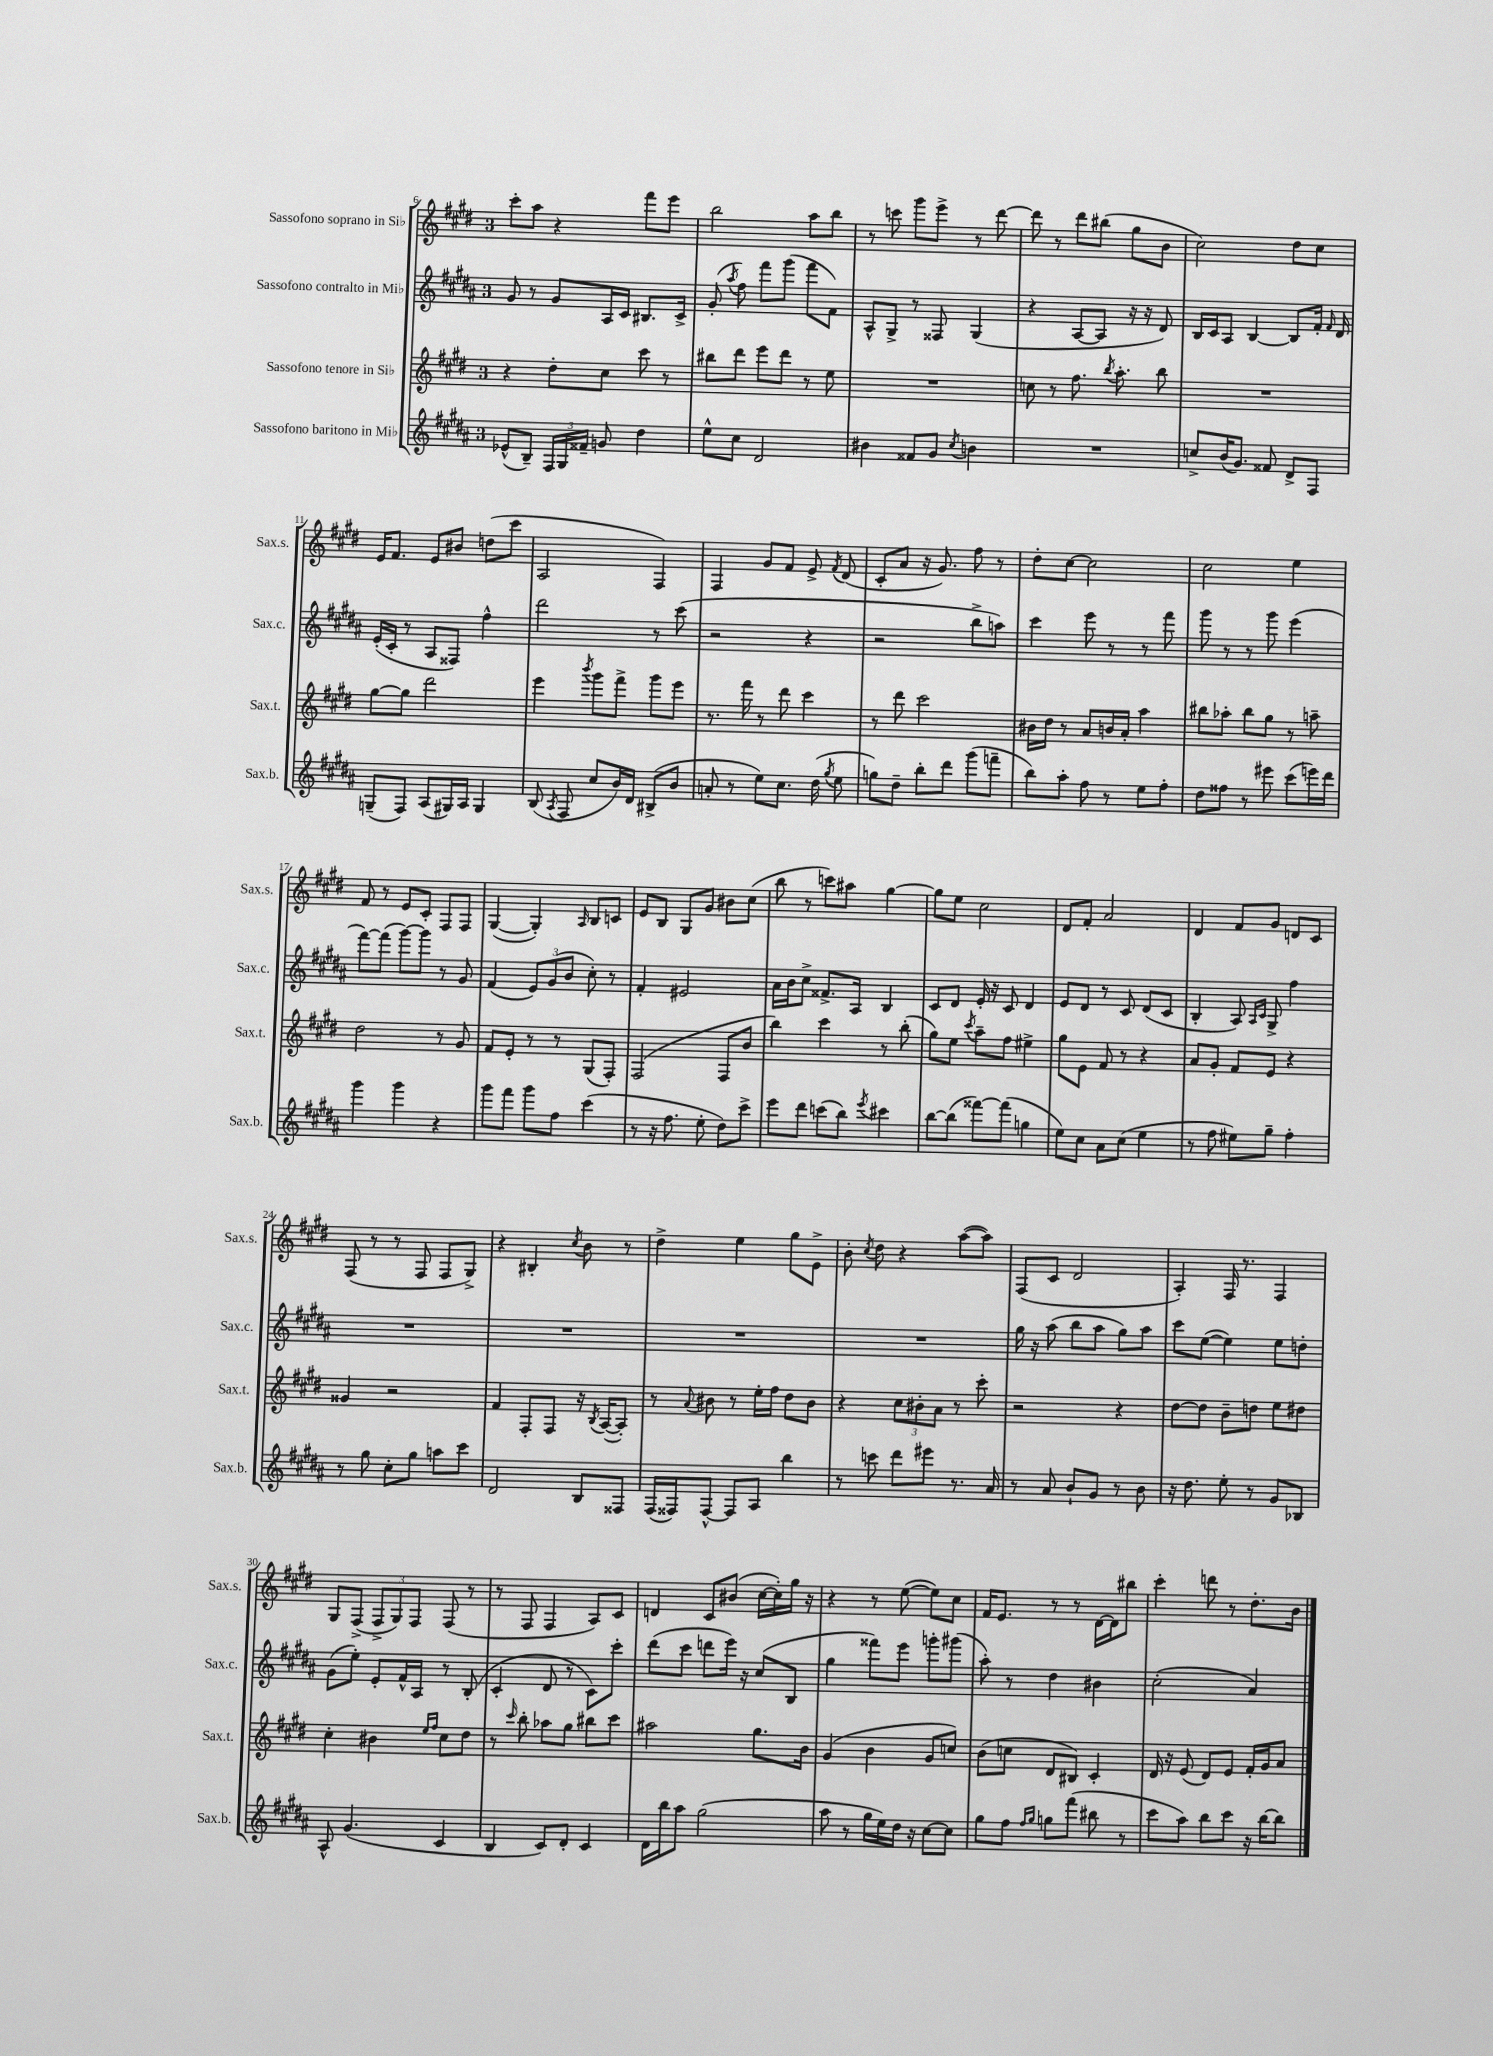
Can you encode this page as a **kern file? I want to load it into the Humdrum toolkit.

**kern	**kern	**kern	**kern
*staff4	*staff3	*staff2	*staff1
*clefG2	*clefG2	*clefG2	*clefG2
*k[f#c#g#d#a#]	*k[f#c#g#d#]	*k[f#c#g#d#a#]	*k[f#c#g#d#]
*M3/4	*M3/4	*M3/4	*M3/4
(8e-^^/L	4r	8g#/	8ccc#'\L
8B~/J)	.	8r	8aa\J
24F#/LL	8dd#'\L	8g#/L	4r
24G#/	.	.	.
24f##~/JJ	.	.	.
8g/	8cc#\J	16A#/L	.
.	.	16c#/JJ	.
4dd#\	8ccc#\	8.B#/L	8fff#\L
.	8r	.	8eee\J
.	.	16c#^/Jk	.
=	=	=	=
8ee^^\L	8bb#\L	(8g#'/	2bb\
.	.	8qaa#/	.
8cc#\J	8ddd#\J	8ff#\)	.
2d#/	8eee\L	8fff#\L	.
.	8ddd#\J	(8ggg#\J	.
.	8r	8fff#\L	8aa\L
.	8ee\	8f#\J)	8bb\J
=	=	=	=
4b#\	2.r	8A#^^/L	8r
.	.	8G#^/J	8ccc\
8f##/L	.	8r	8ggg#\L
8g#/J	.	8F##/	8eee^\J
8qcc#/	.	.	.
4b\	.	(4G#/	8r
.	.	.	[8ddd#\
=	=	=	=
2.r	8cc\	4r	8ddd#\]
.	8r	.	8r
.	8.ff#\	[8A#/L	8ddd#\L
.	.	8A#/]J	(8bb#\J
.	8qbb/	.	.
.	8.aa'\	.	.
.	.	16r	8gg#\L
.	.	16r	.
.	8bb\	8d#/)	8b\J
=	=	=	=
8cc^/L	2.r	16B/LL	2cc#\)
.	.	16c#/J	.
(16b/K	.	8A#/J	.
8.g#/J)	.	.	.
.	.	[4B/	.
8f##/	.	.	.
8d#^/L	.	8B/]L	8dd#\L
8F#/J	.	16f#'/Jk	8cc#\J
.	.	16qqf#/	.
.	.	16d#/	.
=	=	=	=
(8G~/L	[8gg#\L	(16e'/LL	16e/LK
.	.	16c#'/JJ	8.f#/J
8F#/J)	8gg#\]J	8r	.
(8A#/L	2ddd#\	8A#/L	8e/L
16G#/L)	.	8F##/J)	8b#/J
16A#/JJ	.	.	.
4G#/	.	4ff#^^\	(8dd\L
.	.	.	8ccc#\J
=	=	=	=
(8B/	4eee\	2ddd#\	2A/
8qA#/	.	.	.
8F#/	.	.	.
.	8qbbb/	.	.
8cc#/L	8ggg#\L	.	.
16b/L)	8fff#^\J	.	.
16d#/JJ	.	.	.
(8B#^/L	8ggg#\L	8r	4F#/)
8b/J	8eee\J	(8ccc#\	.
=	=	=	=
8a'/	8.r	2r	4F#/
8r	.	.	.
.	16fff#\	.	.
8ee\L)	8r	.	8g#/L
8.cc#\J	8ddd#\	.	8f#/J
.	4ccc#\	4r	8e^/
(16dd#\	.	.	.
8qgg#/	.	.	8qf#/
8ee\	.	.	(8d#/
=	=	=	=
8gg\L)	8r	2r	8c#'/L
8dd#~\J	8ddd#\	.	8a/J
8bb'\L	2ccc#\	.	16r
.	.	.	8.g#/)
8ddd#\J	.	.	.
(8ggg#\L	.	8bb^\L	8ff#\
8fff~\J	.	8aa\J)	8r
=	=	=	=
8bb\L)	16b#\LL	4ccc#\	8dd#'\L
.	16dd#\JJ	.	.
8aa#'\J	8r	.	[8cc#\J
8ff#\	8a/L	8eee\	2cc#\]
8r	16b/L	8r	.
.	16a'/JJ	.	.
8ee\L	4aa\	8r	.
8ff#'\J	.	8fff#\	.
=	=	=	=
8dd#\L	8bb#\L	8ggg#\	2cc#\
8ff##\J	8aa-'\J	8r	.
8r	8bb#\L	8r	.
8eee#\	8gg#\J	8ggg#\	.
(8ccc#\L	8r	(4eee\	4ee\
16eee\L)	8aa~\	.	.
16ddd#\JJ	.	.	.
=	=	=	=
4ggg#\	2dd#\	[8fff#\L)	8f#/
.	.	(8fff#\]J	8r
4ggg#\	.	[8ggg#\L)	8e/L
.	.	8ggg#\]J	8c#'/J
4r	8r	8r	8F#/L
.	8g#/	8g#/	8F#/J
=	=	=	=
8ggg#\L	8f#/L	(4f#/	([4G#/
8fff#\J	8e'/J	.	.
8ggg#\L	8r	12e/L)	4G#'/])
.	.	(12g#/	.
8ff#\J	8r	.	.
.	.	12b/J	.
.	.	.	16qqA/
(4ccc#\	(8G#/L	8cc#'\)	8B/L
.	8F#'/J)	8r	8c/J
=	=	=	=
8r	(2F#/	4f#'/	8e/L
16r	.	.	8B/J
8.ff#\	.	.	.
.	.	2e#/	8G#/L
8ee'\	.	.	8g#/J
8dd#\L)	8F#/L	.	8b#\L
8ccc#^\J	8b/J	.	(8cc#\J
=	=	=	=
8eee\L	4bb\)	16a#\LL	8bb\
.	.	16b\J	.
8ddd#\J	.	8cc#^\J	8r
(8ccc\L	4ccc#\	8.f##^/L	8ccc\L)
8bb\J)	.	.	8aa#\J
.	.	16A#/Jk	.
8qeee/	.	.	.
4ccc#\	8r	4B/	[4gg#\
.	(8bb'\	.	.
=	=	=	=
[8bb\L	8gg#\L)	8c#/L	8gg#\]L
(8bb\]J	8ee\J	8d#/J	8ee\J
.	8qccc#/	.	.
[8fff##\L)	8aa~\L	16e'/	2cc#\
.	.	16r	.
(8fff##\]J	8ff#\J	8c#/	.
4gg\	4ee#^\	4d#/	.
=	=	=	=
8ee\L)	8gg#\L	8e/L	8d#/L
8cc#\J	8e\J	8d#/J	8f#'/J
8a#\L	8f#/	8r	2a/
(8cc#\J	8r	8c#/	.
4ee\	4r	(8d#/L	.
.	.	8c#/J	.
=	=	=	=
8r	8a/L	4B'/	4d#/
8ff#\	8g#'/J	.	.
8ee#\L)	8f#/L	8A#/)	8f#/L
.	.	16qqA#/LL	.
.	.	16qqc#/JJ	.
8gg#~\J	8e/J	8G#^/	8g#/J
4ff#'\	4r	4ff#\	8d/L
.	.	.	8c#/J
=	=	=	=
8r	4g##/	2.r	(8F#/
8gg#\	.	.	8r
8cc#'\L	2r	.	8r
8gg#\J	.	.	8F#/
8aa\L	.	.	8F#/L
8ccc#\J	.	.	8G#^/J)
=	=	=	=
2d#/	4f#/	2.r	4r
.	8F#'/L	.	4B#'/
.	8F#/J	.	.
.	.	.	8qcc#/
8B/L	16r	.	8b\
.	8qB/	.	.
.	([16A/LK	.	.
8F##/J	8A'/]J)	.	8r
=	=	=	=
(16F#/LL	8r	2.r	4dd#^\
16F##/J)	.	.	.
.	8qqa/	.	.
[8F##^^/J	8b#\	.	.
8F##/]L	8r	.	4ee\
8A#/J	16ee'\LL	.	.
.	16ff#\JJ	.	.
4bb\	8dd#\L	.	8gg#\L
.	8b#\J	.	8e^\J
=	=	=	=
8r	4r	2.r	8b'\
.	.	.	8qcc#/
8ccc\	.	.	8dd#\
8ddd#\L	12cc#\L	.	4r
.	12b#'\	.	.
8eee#\J	.	.	.
.	12a\J	.	.
8.r	8r	.	([8aa\L
.	8ccc#'\	.	8aa\]J)
16a#/	.	.	.
=	=	=	=
8r	2r	16gg#\	(8F#/L
.	.	16r	.
8a#/	.	(8aa#\	8c#/J
8b`/L	.	8bb\L	2d#/
8g#/J	.	8aa#\J	.
8r	4r	8gg#\L)	.
8b\	.	8aa#\J	.
=	=	=	=
16r	[8dd#\L	8ccc#\L	4A'/)
8.dd#\	.	.	.
.	8dd#\]J	([8ee\J	.
8ee'\	8b~\L	4ee\])	16F#/
.	.	.	8.r
8r	8dd\J	.	.
8g#/L	8ee\L	8ee\L	4F#/
8B-/J	8dd#\J	8dd'\J	.
=	=	=	=
8A#^^/	4cc#'\	(8g#\L	8G#/L
(4.g#/	.	8ee'\J)	(8F#^/J
.	4b#\	8e'/L	12F#^/L
.	.	.	12G#/)
.	.	16f#^^/L	.
.	.	.	12F#/J
.	.	16A#/JJ	.
.	16qqee/LL	.	.
.	16qqff#/JJ	.	.
4c#/	8cc#\L	8r	(8F#/
.	8dd#\J	(8B'/	8r
=	=	=	=
4B/	8r	4c#'/	8r
.	16qqccc#/	.	.
.	8bb'\	.	8F#/
8c#/L)	8aa-\L	8d#/	4F#/
8d#'/J	8gg#\J	8r	.
4c#/	8bb#\L	8c#\L)	8A/L)
.	8ccc#\J	8ccc#'\J	8c#/J
=	=	=	=
16d#\LL	2aa#\	(8ddd#\L	4d/
16bb\J	.	.	.
8aa#\J	.	8ccc#\J	.
(2gg#\	.	8ddd\L	8c#/L
.	.	16eee\Jk)	(8b#/J
.	.	16r	.
.	8.gg#\L	(8cc#/L	[16cc#\LL
.	.	.	16cc#'\])
.	.	8B/J	16gg#\JJ
.	16b\Jk	.	16r
=	=	=	=
8aa#\	(4g#/	4gg#\	4r
8r	.	.	.
16gg#\LL	4b\	8fff##\L)	8r
16ee\)	.	.	.
16dd#\JJ	.	8eee\J	([8ee\
16r	.	.	.
[8cc#\L	8g#/L	8ggg'\L	8ee\]L)
8cc#\]J	8cc/J)	(8ggg#\J	8cc#\J
=	=	=	=
8gg#\L	(8b\L	8aa#'\)	16f#/LK
.	.	.	8.e/J
8ff#\J	8cc\J	8r	.
16qqff#/LL	.	.	.
16qqgg#/JJ	.	.	.
8gg\L	8d#/L	4dd#\	8r
(8fff#\J	8B#/J)	.	8r
8bb#\	4c#'/	4b#\	[16d#\LL
.	.	.	16d#\]J
8r	.	.	8bb#\J
=	=	=	=
8ccc#\L	16d#/	(2cc#'\	4ccc#'\
.	16r	.	.
8aa#\J)	(8e/	.	.
8bb\L	8d#/L)	.	8ddd\
8ccc#\J	8e/J	.	8r
16r	16f#'/LL	4a#/)	8.dd#'\L
[16bb\LK	16g#/J	.	.
8bb\]J	8a/J	.	.
.	.	.	16b\Jk
==	==	==	==
*-	*-	*-	*-
